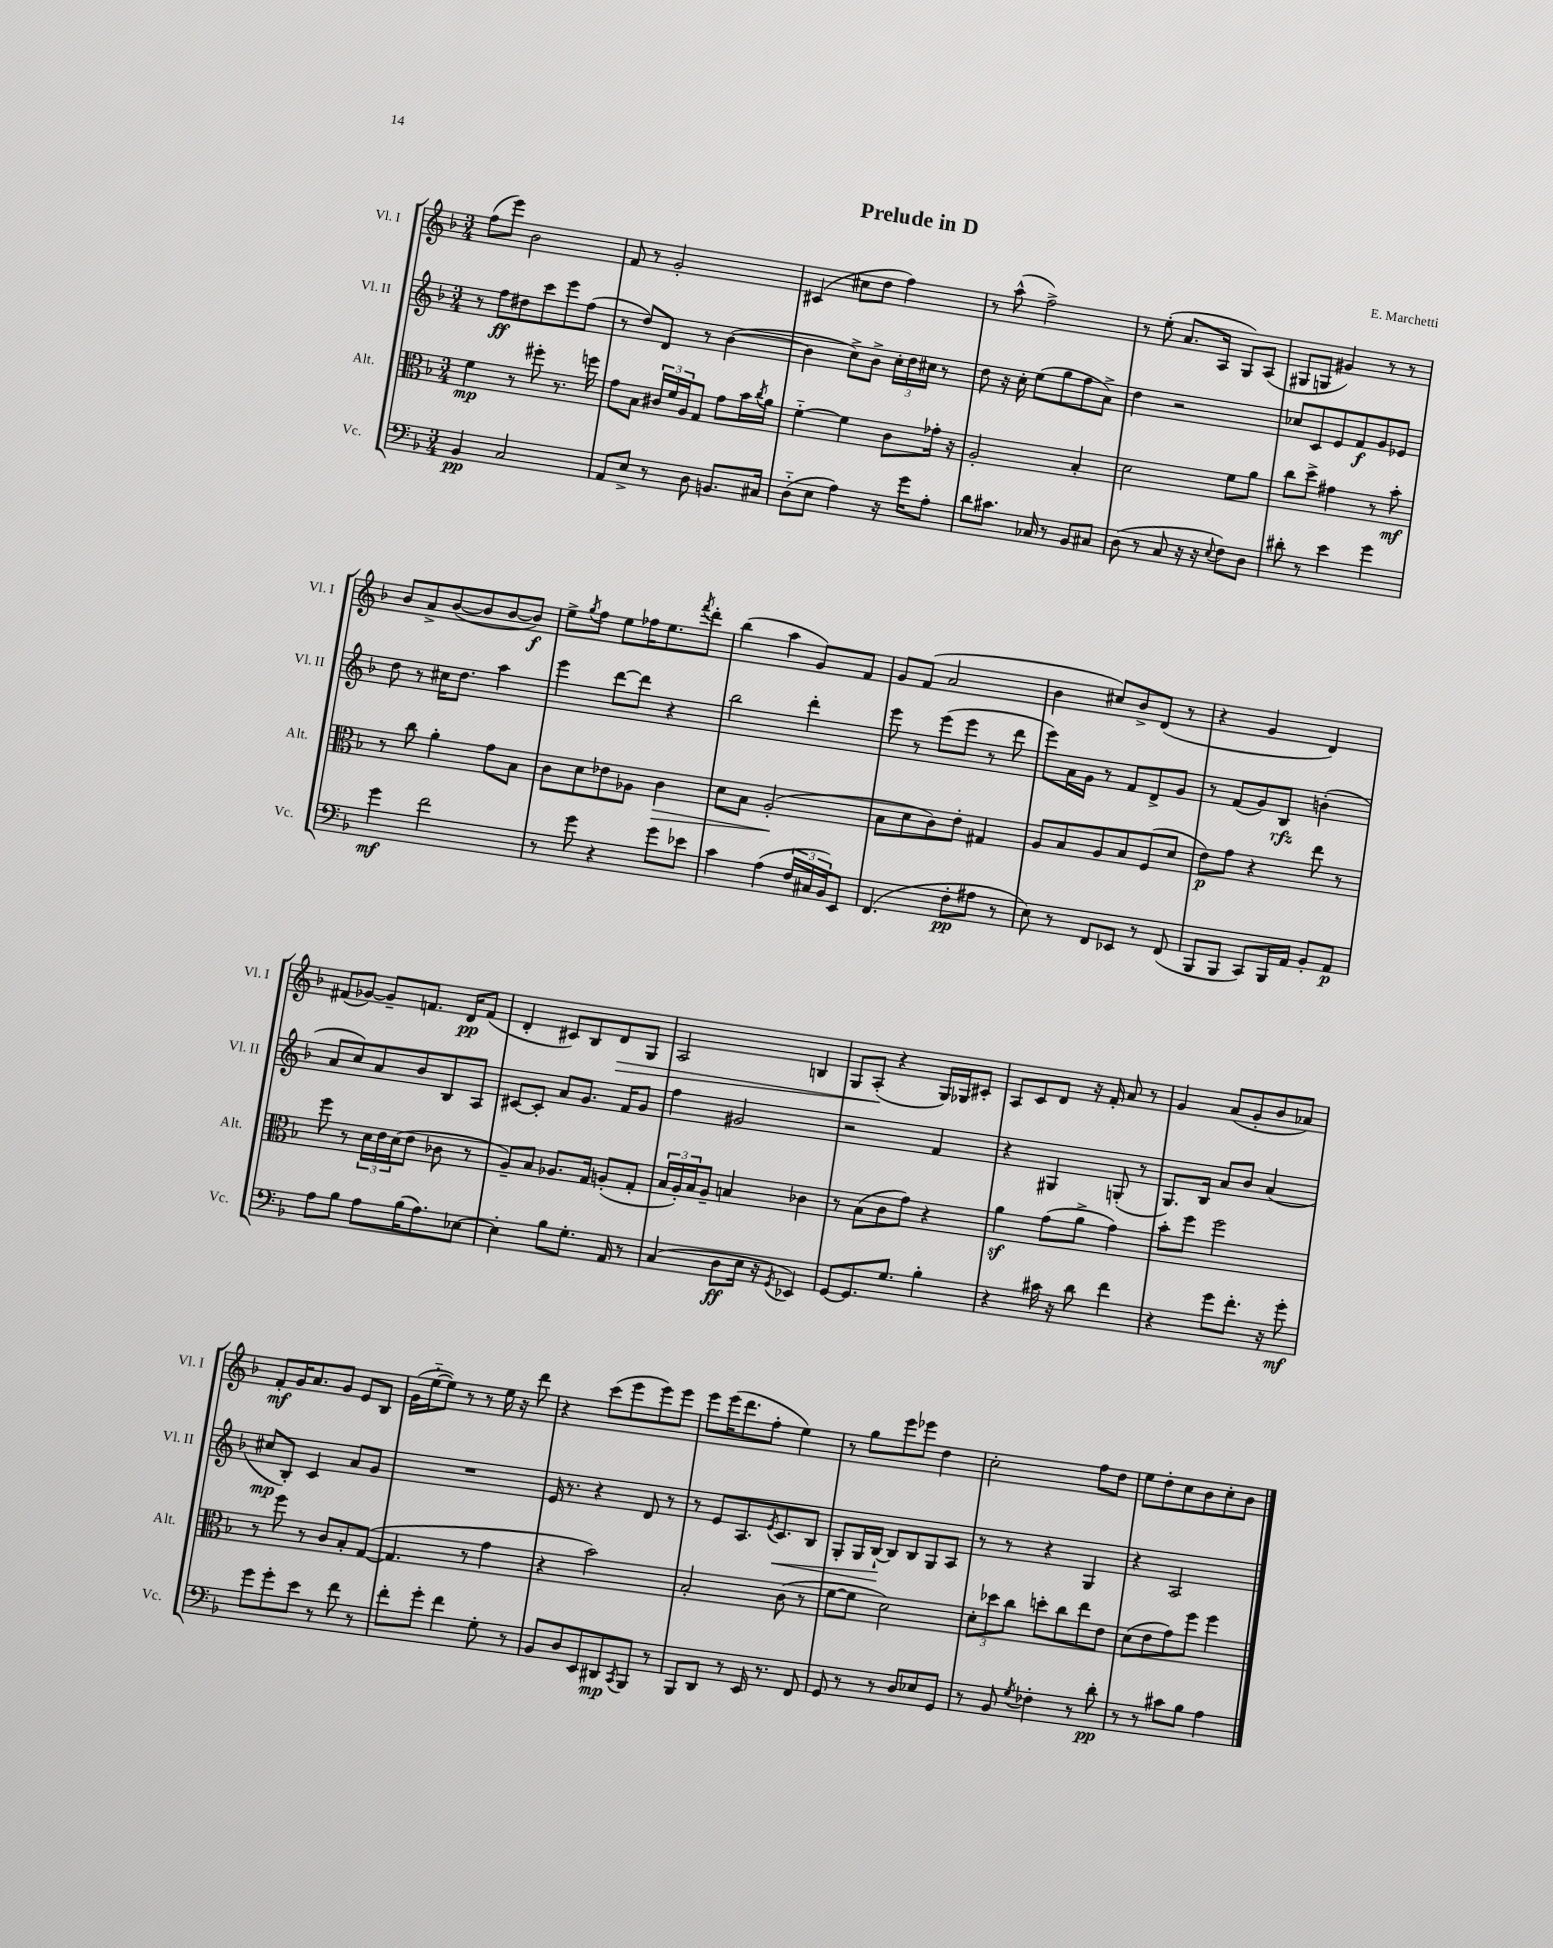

**kern	**dynam	**kern	**dynam	**kern	**dynam	**kern	**dynam
*part4	*part4	*part3	*part3	*part2	*part2	*part1	*part1
*staff4	*staff4	*staff3	*staff3	*staff2	*staff2	*staff1	*staff1
*I"Vc.	*	*I"Alt.	*	*I"Vl. II	*	*I"Vl. I	*
*I'Vc.	*	*I'Alt.	*	*I'Vl. II	*	*I'Vl. I	*
*clefF4	*	*clefC3	*	*clefG2	*	*clefG2	*
*k[b-]	*	*k[b-]	*	*k[b-]	*	*k[b-]	*
*M3/4	*	*M3/4	*	*M3/4	*	*M3/4	*
=1	=1	=1	=1	=1	=1	=1	=1
4BB-/	pp	4f\	mp	8r	.	(8ff\L	.
.	.	.	.	8ff\L	ff	8eee\J)	.
2C/	.	8r	.	8dd#X\	.	2b-\	.
.	.	8ff#X'\	.	8ccc\	.	.	.
.	.	8.r	.	8eee\	.	.	.
.	.	.	.	(8ff\J	.	.	.
.	.	16ffn\	.	.	.	.	.
=2	=2	=2	=2	=2	=2	=2	=2
8AA/L	.	8g\L	.	8r	.	8f/	.
8E^/J	.	8B-\J	.	8dd/L)	.	8r	.
8r	.	24c#X/LL	.	8d/J	.	2g'/	.
.	.	24f/	.	.	.	.	.
.	.	24A/J	.	.	.	.	.
8D\	.	8G/J	.	8r	.	.	.
8.BBn/L	.	8g\L	.	([4b-\	.	.	.
.	.	16b-\L	.	.	.	.	.
.	.	8qcc/	.	.	.	.	.
16C#X/Jk	.	16a\JJ	.	.	.	.	.
=3	=3	=3	=3	=3	=3	=3	=3
(8D\L	.	[4f\	.	4b-\]	.	(4c#X/	.
8E\J	.	.	.	.	.	.	.
4A\)	.	4f\]	.	8cc^\L)	.	8cc#X\L	.
.	.	.	.	8b-^\J	.	8dd\J	.
16r	.	8c\L	.	24cc'\LL	.	4ff\)	.
.	.	.	.	24dd\	.	.	.
16g\KL	.	.	.	.	.	.	.
.	.	.	.	24cc#X\JJ	.	.	.
8A'\J	.	16g-X'\Jk	.	8r	.	.	.
.	.	16r	.	.	.	.	.
=4	=4	=4	=4	=4	=4	=4	=4
8d\L	.	2A'/	.	8dd\	.	8r	.
8.c#X\J	.	.	.	16r	.	(8aa^^\	.
.	.	.	.	16cc'\	.	.	.
.	.	.	.	(8ee\L	.	2ff^\)	.
16C-X/	.	.	.	.	.	.	.
8r	.	.	.	8gg\	.	.	.
8BB-/L	.	4B-'/	.	8ff\	.	.	.
8C#X/J	.	.	.	8a^\J)	.	.	.
=5	=5	=5	=5	=5	=5	=5	=5
(8D\	.	2d\	.	4dd\	.	8r	.
8r	.	.	.	.	.	(8ee'\	.
8C/	.	.	.	2r	.	8.a/L	.
16r	.	.	.	.	.	.	.
16r	.	.	.	.	.	16A/Jk	.
8qqE/	.	.	.	.	.	.	.
8F\L)	.	8f\L	.	.	.	8G/L)	.
8D\J	.	8a\J	.	.	.	(8A/J	.
=6	=6	=6	=6	=6	=6	=6	=6
8d#X'\	.	8cc\L	.	8cc-X/L	.	8G#X/L	.
8r	.	8dd^\J	.	8c/	.	8Gn/J	.
4e\	.	4g#X\	.	8e/	.	4g#X/)	.
.	.	.	.	8f/	f	.	.
4g\	.	8r	.	8g/	.	8r	.
.	.	8b-'\	mf	8e-X/J	.	8r	.
!!LO:LB:g=z
=7	=7	=7	=7	=7	=7	=7	=7
4g\	mf	8r	.	8dd\	.	8b-/L	.
.	.	8cc\	.	8r	.	8a^/	.
2f\	.	4a'\	.	16cc#X\KL	.	([8b-/	.
.	.	.	.	8.dd\J	.	.	.
.	.	.	.	.	.	8b-/]	.
.	.	8g\L	.	4aa\	.	[8b-/	.
.	.	8B-\J	.	.	.	8b-/J])	f
=8	=8	=8	=8	=8	=8	=8	=8
8r	.	8c\L	.	4eee\	.	8ee^\L	.
.	.	.	.	.	.	8qgg/	.
8g\	.	8d\	.	.	.	8ff\J	.
4r	.	8e-X\	.	[8ddd\L	.	8ee\L	.
.	.	8A-X\J	.	8ddd\J]	.	16ff-X\K	.
.	.	.	.	.	.	8.ee\	.
!	!	!	!LO:HP:b	!	!	!	!
8g\L	.	4c\	>	4r	.	.	.
.	.	.	.	.	.	8qfff/	.
8e-X\J	.	.	.	.	.	8ddd'\J	.
=9	=9	=9	=9	=9	=9	=9	=9
4c\	.	8d\L	.	2bb-\	.	(4bb-\	.
.	.	8B-\J	.	.	.	.	.
(4A\	.	(2A'/	.	.	.	4aa\	.
24F/LL	.	.	.	4ddd'\	.	8g/L)	.
24C#X/	.	.	.	.	.	.	.
24BB-/J)	.	.	.	.	.	.	.
8EE/J	.	.	.	.	.	8f/J	.
.	.	.	]	.	.	.	.
=10	=10	=10	=10	=10	=10	=10	=10
(4.FF/	.	8B-\L	.	8eee\	.	8g/L	.
.	.	8d\	.	8r	.	(8f/J	.
.	.	8c\)	.	(8eee\L	.	2a/	.
8F'\L	pp	8e'\J	.	8eee\J	.	.	.
8A#X\J	.	4G#X/	.	8r	.	.	.
8r	.	.	.	8ddd\	.	.	.
=11	=11	=11	=11	=11	=11	=11	=11
8E\)	.	8A/L	.	8eee\L)	.	4b-\	.
8r	.	8B-/	.	16a\L	.	.	.
.	.	.	.	16g\JJ	.	.	.
8FF/L	.	8A/	.	8r	.	8cc#X/L)	.
8EE-X/J	.	8B-/	.	8f/L	.	8b-^/	.
8r	.	(8F/	.	8d^/	.	(8d/J	.
(8FF/	.	8d/J	.	8g/J	.	8r	.
=12	=12	=12	=12	=12	=12	=12	=12
8BBB-/L	.	8e\L)	p	8r	.	4r	.
8BBB-/J	.	8g\J	.	(8f/L	.	.	.
8CC/L)	.	4r	.	8g/)	.	4g/	.
16BBB-/L	.	.	.	8B-/J	rfz	.	.
16AA/JJ	.	.	.	.	.	.	.
8BB-'/L	.	8ee\	.	(4bn'\	.	4d/)	.
8AA/J	p	8r	.	.	.	.	.
!!LO:LB:g=z
=13	=13	=13	=13	=13	=13	=13	=13
8A\L	.	8ff\	.	8a/L	.	(8f#X/L	.
8B-\J	.	8r	.	8cc/)	.	[8g-X/J)	.
8A\L	.	24d\LL	.	8a/	.	8g-~/L]	.
.	.	24e\	.	.	.	.	.
.	.	(24d\J	.	.	.	.	.
(16B-\K	.	8e\J	.	8b-/	.	8.fn/J	.
8.A\)	.	.	.	.	.	.	.
.	.	8c-X\	.	8B-/	.	.	.
.	.	.	.	.	.	16d/KL	pp
[8E-X\J	.	8r	.	8A/J	.	(8f/J	.
=14	=14	=14	=14	=14	=14	=14	=14
4E-'\]	.	8A~/L)	.	[8c#X/L	.	4d'/	.
.	.	8B-/J	.	8c#'/J]	.	.	.
8B-\L	.	8.A-X/L	.	8a/L	.	8c#X/L)	.
8.G'\J	.	.	.	8.g/J	.	8B-/	.
.	.	16G/Jk	.	.	.	.	.
!	!	!	!	!	!	!	!LO:HP:b
.	.	(8An'/L	.	.	.	8d/	>
16AA/	.	.	.	16f/KL	.	.	.
8r	.	8G'/J	.	8g/J	.	8G/J	.
=15	=15	=15	=15	=15	=15	=15	=15
(4C/	.	24B-/LL	.	4ff\	.	2A/	.
.	.	24A'/)	.	.	.	.	.
.	.	24B-/J	.	.	.	.	.
.	.	8A~/J	.	.	.	.	.
8D\L	ff	4Bn/	.	2g#X/	.	.	.
16E\Jk	.	.	.	.	.	.	.
16r	.	.	.	.	.	.	.
8qGG/	.	.	.	.	.	.	.
4EE-X/)	.	4c-X\	.	.	.	4Bn/	.
=16	=16	=16	=16	=16	=16	=16	=16
[8GG/L	.	8r	.	2r	.	8G/L	.
8.GG/]	.	(8B-\L	.	.	.	(8A'/J	.
.	.	8c\	.	.	.	4r	]
8.G/J	.	.	.	.	.	.	.
.	.	8g\J)	.	.	.	.	.
4B-'\	.	4r	.	4f/	.	16G/LL)	.
.	.	.	.	.	.	16G-X/J	.
.	.	.	.	.	.	8c#X'/J	.
=17	=17	=17	=17	=17	=17	=17	=17
4r	.	4az\	.	4r	.	8A/L	.
.	.	.	.	.	.	8c/	.
16c#X\	.	(8g\L	.	4G#X/	.	8d/J	.
16r	.	.	.	.	.	.	.
8d\	.	8a^\J	.	.	.	16r	.
.	.	.	.	.	.	16f'/	.
4f\	.	4g\)	.	(8Gn'/	.	8a/	.
.	.	.	.	8r	.	8r	.
=18	=18	=18	=18	=18	=18	=18	=18
4r	.	8b-'\L	.	8.G/L)	.	4g/	.
.	.	8ff\J	.	.	.	.	.
.	.	.	.	16B-/Jk	.	.	.
8g\L	.	2ff\	.	8a/L	.	(8a/L	.
8.f'\J	.	.	.	8b-/J	.	8g'/	.
.	.	.	.	(4a/	.	8b-/	.
16r	.	.	.	.	.	.	.
8g'\	mf	.	.	.	.	8a-X/J)	.
!!LO:LB:g=z
=19	=19	=19	=19	=19	=19	=19	=19
8g\L	.	8r	.	8cc#X/L	mp	8f'/L	mf
8g'\	.	8ff\	.	8B-'/J)	.	16g/K	.
.	.	.	.	.	.	8.a/	.
8e\J	.	8r	.	4c/	.	.	.
8r	.	8c/L	.	.	.	8g/J	.
8f\	.	8B-'/	.	8a/L	.	8e/L	.
8r	.	([8G/J	.	8g/J	.	8B-/J	.
=20	=20	=20	=20	=20	=20	=20	=20
8f'\L	.	4.G/]	.	2.r	.	(16g\LL	.
.	.	.	.	.	.	[16ee\J	.
8g'\J	.	.	.	.	.	8ee\J])	.
4f\	.	.	.	.	.	8r	.
.	.	8r	.	.	.	8r	.
8G'\	.	4g\	.	.	.	16ee\	.
.	.	.	.	.	.	16r	.
8r	.	.	.	.	.	8ddd\	.
=21	=21	=21	=21	=21	=21	=21	=21
8BB-/L	.	4r	.	16e/	.	4r	.
.	.	.	.	8.r	.	.	.
8D/	.	.	.	.	.	.	.
8EE/	.	2b-\)	.	4r	.	(8ccc\L	.
8DD#X/	mp	.	.	.	.	8eee\	.
8qCC/	.	.	.	.	.	.	.
8BBB-/J	.	.	.	8d/	.	8eee\)	.
8r	.	.	.	8r	.	8eee\J	.
=22	=22	=22	=22	=22	=22	=22	=22
8BBB-/L	.	2B-'/	.	8r	.	8eee\L	.
8DD/J	.	.	.	8e/L	.	(16eee\K	.
.	.	.	.	.	.	8.ddd\	.
8r	.	.	.	8.A/	.	.	.
16EE/	.	.	.	.	.	8ff'\J	.
.	.	.	.	8qe/	.	.	.
!	!	!	!	!	!LO:HP:b	!	!
8.r	.	.	.	8.c/	<	.	.
.	.	(8c\	.	.	.	4ee\)	.
8FF/	.	8r	.	8B-/J	.	.	.
=23	=23	=23	=23	=23	=23	=23	=23
8GG/	.	[8f\L	.	8G'/L	.	8r	.
8r	.	8f\J]	.	16G/L	.	8gg\L	.
.	.	.	.	[16B-`/JJ	.	.	.
8r	.	2d\)	.	8B-/L]	[	8eee\	.
8D/L	.	.	.	8B-/	.	8eee-X\J	.
8E-X/	.	.	.	8G/	.	4dd\	.
8GG/J	.	.	.	8A/J	.	.	.
=24	=24	=24	=24	=24	=24	=24	=24
8r	.	12d'\L	.	8r	.	2cc'\	.
.	.	12dd-X\	.	.	.	.	.
8BB-/	.	.	.	8r	.	.	.
.	.	12cc\J	.	.	.	.	.
8qG/	.	.	.	.	.	.	.
4F-X'\	.	8ddn'\L	.	4r	.	.	.
.	.	8cc\	.	.	.	.	.
8r	.	8ee\	.	4G/	.	8ff\L	.
8d'\	pp	8e\J	.	.	.	8dd\J	.
=25	=25	=25	=25	=25	=25	=25	=25
8r	.	(8d\L	.	4r	.	8ee\L	.
8r	.	8e\	.	.	.	8dd'\	.
8c#X\L	.	8g\)	.	2A/	.	8cc\	.
8B-\J	.	8ff\J	.	.	.	8b-\	.
4A\	.	4ff\	.	.	.	8cc'\	.
.	.	.	.	.	.	8b-\J	.
==	==	==	==	==	==	==	==
*-	*-	*-	*-	*-	*-	*-	*-
